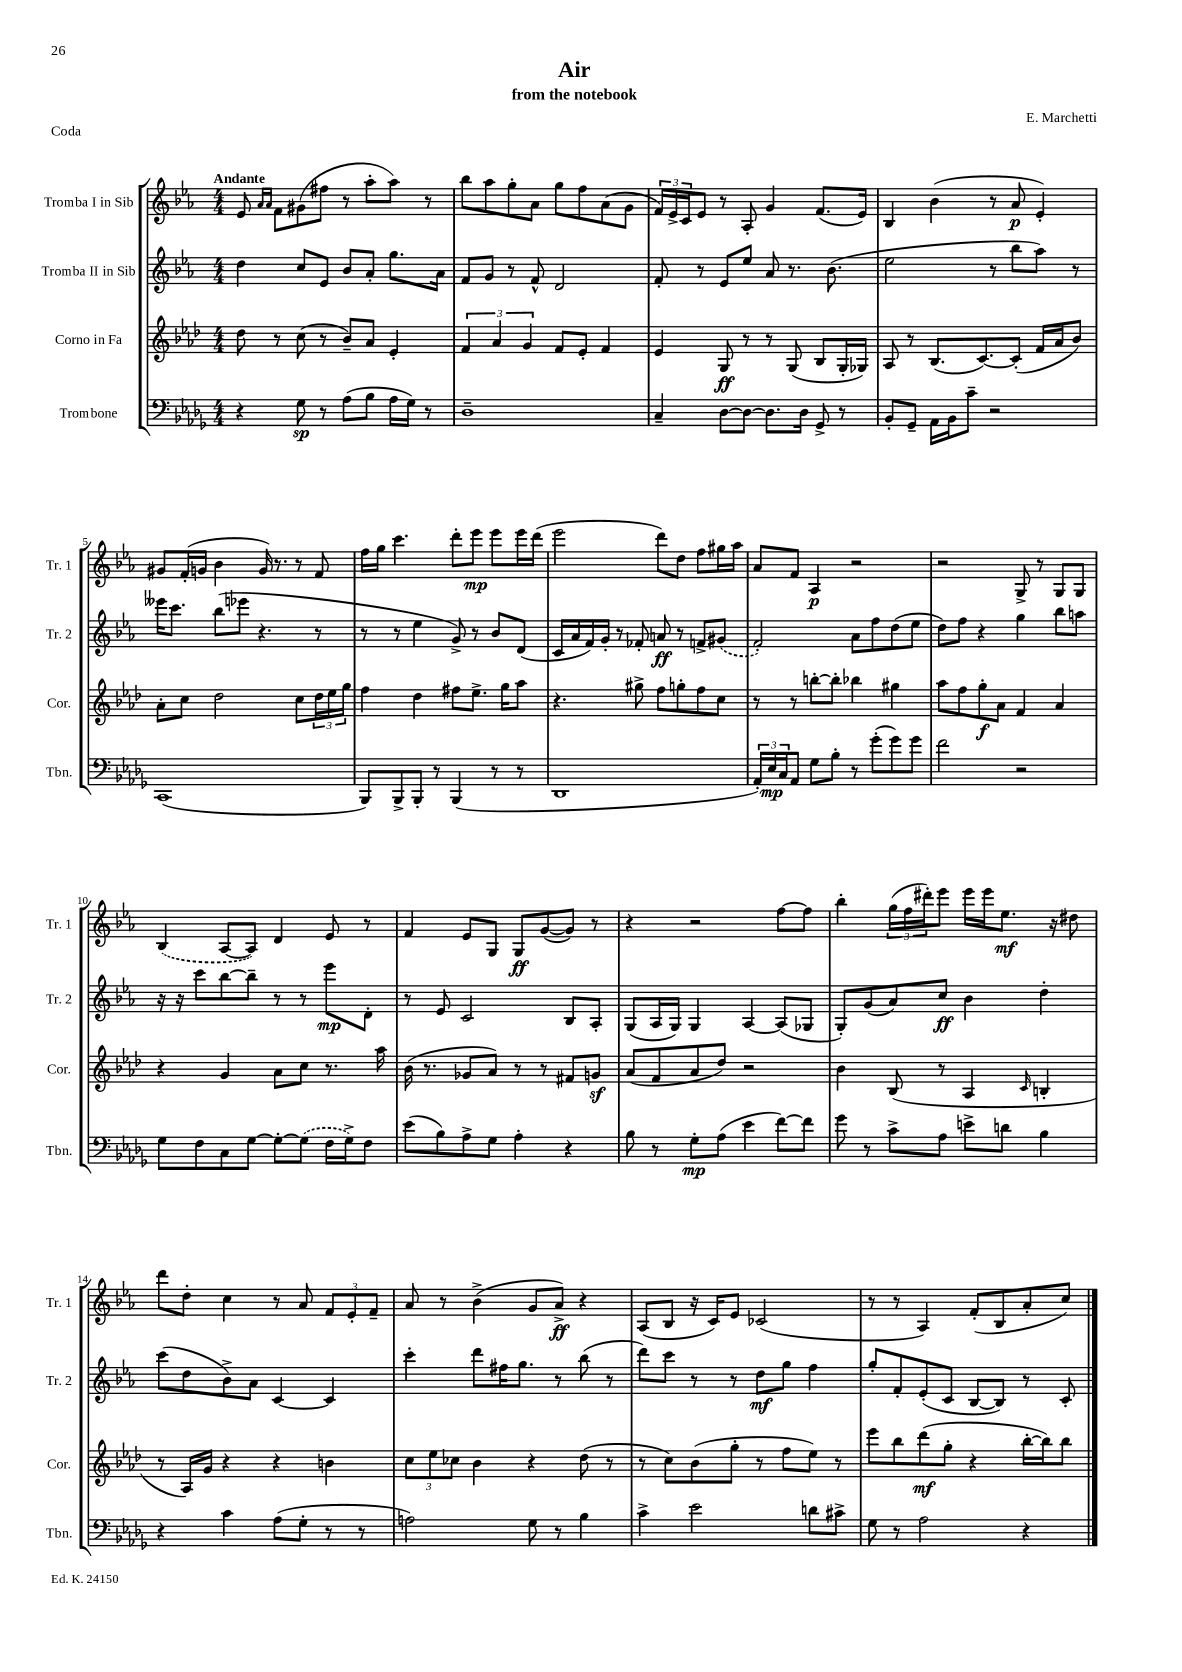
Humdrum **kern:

**kern	**kern	**kern	**kern
*staff4	*staff3	*staff2	*staff1
*clefF4	*clefG2	*clefG2	*clefG2
*k[b-e-a-d-g-]	*k[b-e-a-d-]	*k[b-e-a-]	*k[b-e-a-]
*M4/4	*M4/4	*M4/4	*M4/4
4r	8dd-	4dd	8e-
.	.	.	16qqa-
.	.	.	16qqa-
.	8r	.	8f
8G-	(8cc	8cc	(8g#
8r	8r	8e-	8ff#
(8A-	8b-~)	8b-	8r
8B-	8a-	8a-'	8aa-'
16A-	4e-'	8.gg	8aa-)
16G-)	.	.	.
8r	.	.	8r
.	.	16a-	.
=	=	=	=
1D-~	6f	8f	8bb-
.	.	8g	8aa-
.	6a-	.	.
.	.	8r	8gg'
.	6g	.	.
.	.	8f^^	8a-
.	8f	2d	8gg
.	8e-'	.	8ff
.	4f	.	(8a-
.	.	.	8g
=	=	=	=
4C~	4e-	8f'	24f)
.	.	.	24e-^
.	.	.	24c
.	.	8r	8e-
[8D-	8G	8e-	8r
8D-_	8r	8ee-	8A-'
8.D-]	8r	8a-	4g
.	(8G	8.r	.
16D-	.	.	.
8GG-^	8B-	.	(8.f
.	.	(8.b-	.
8r	16G'	.	.
.	16G-)	.	16e-)
=	=	=	=
8BB-'	8A-	2ee-	4B-
8GG-~	8r	.	.
16AA-	(8.B-	.	(4b-
16BB-	.	.	.
8c~	.	.	.
.	[8.c)	.	.
2r	.	8r	8r
.	(8c']	8bb-	8a-
.	16f	8aa-)	4e-')
.	16a-	.	.
.	8b-)	8r	.
=	=	=	=
(1CC	8a-'	16eee--	8g#
.	.	8.ccc	.
.	8cc	.	(16f'
.	.	.	16g
.	2dd-	(8bb-	4b-
.	.	8eee-	.
.	.	4.r	16g)
.	.	.	8.r
.	8cc	.	8r
.	24dd-	8r	8f
.	24ee-	.	.
.	24gg	.	.
=	=	=	=
8BBB-)	4ff	8r	16ff
.	.	.	16gg
8BBB-^	.	8r	4.ccc
8BBB-'	4dd-	4ee-	.
8r	.	.	.
(4BBB-	8ff#	8g^)	8ddd'
.	8.ee-^	8r	8eee-
8r	.	8b-	8eee-
.	16gg	.	.
8r	8aa-	(8d	16eee-
.	.	.	(16ddd
=	=	=	=
1DD-	4.r	16c	2eee-
.	.	16a-	.
.	.	16f)	.
.	.	16g'	.
.	.	8r	.
.	8gg#^	8f-'	.
.	8ff	8a	8ddd)
.	8gg'	8r	8dd
.	8ff	8f^	8ff
.	8cc	(8g#	16gg#
.	.	.	16aa-
=	=	=	=
24AA-')	8r	2f')	8a-
24E-	.	.	.
24C	.	.	.
8AA-	8r	.	8f
8G-	[8bb'	.	4A-
8B-'	8bb']	.	.
8r	4bb-	8a-	2r
(8g-'	.	8ff	.
8g-)	4gg#	(8dd	.
8g-	.	8ee-	.
=	=	=	=
2f	8aa-	8dd)	2r
.	8ff	8ff	.
.	8gg'	4r	.
.	8a-	.	.
2r	4f	4gg	8G^
.	.	.	8r
.	4a-	8bb-	8G
.	.	8aa	8G
=	=	=	=
8G-	4r	16r	(4B-
.	.	16r	.
8F	.	8ccc	.
8C	4g	[8bb-	[8A-
[8G-	.	8bb-~]	8A-])
8G-'_	8a-	8r	4d
(8G-]	8cc	8r	.
16F	8.r	8eee-	8e-
16G-^)	.	.	.
8F	.	8d'	8r
.	16aa-	.	.
=	=	=	=
(8e-	(16b-	8r	4f
.	8.r	.	.
8B-)	.	8e-	.
8A-^	8g-	2c	8e-
8G-	8a-)	.	8G
4A-'	8r	.	8G
.	8r	.	([8g
4r	8f#	8B-	8g])
.	8g	8A-'	8r
=	=	=	=
8B-	(8a-	(8G	4r
8r	8f	16A-	.
.	.	16G)	.
8G-'	8a-	4G	2r
(8A-	8dd-)	.	.
4e-	2r	[4A-	.
[8f)	.	(8A-]	[8ff
8f]	.	8G-	8ff]
=	=	=	=
8g-	4b-	8G')	4bb-'
8r	.	(8g	.
8c^	(8B-	8a-)	(24gg
.	.	.	24ff
.	.	.	24ddd#')
8A-	8r	8cc	8eee-
8e^	4A-	4b-	16eee-
.	.	.	16eee-
8d	.	.	8.ee-
.	16qqc	.	.
4B-	4B'	4dd'	.
.	.	.	16r
.	.	.	8dd#
=	=	=	=
4r	8r	(8ccc	8ddd
.	16A-)	8dd	8dd'
.	16g	.	.
4c	4r	8b-^)	4cc
.	.	8a-	.
(8A-	4r	[4c	8r
8G-'	.	.	8a-
8r	4b	4c]	12f
.	.	.	12e-'
8r	.	.	.
.	.	.	12f~
=	=	=	=
2A)	12cc	4ccc'	8a-
.	12ee-	.	.
.	.	.	8r
.	12cc-	.	.
.	4b-	8ddd	(4b-^
.	.	16ff#	.
.	.	8.gg	.
8G-	4r	.	8g
8r	.	8r	8a-^)
4B-	(8dd-	(8bb-	4r
.	8r	8r	.
=	=	=	=
4c^	8r	8ddd)	(8A-
.	8cc)	8ccc	8B-
2e-	(8b-	8r	16r
.	.	.	16c)
.	8gg'	8r	8e-
.	8r	8dd	(2c-
.	8ff	8gg	.
8d	8ee-)	4ff	.
8c#^	8r	.	.
=	=	=	=
8G-	8eee-	8gg'	8r
8r	8bb-	8f'	8r
2A-	(8ddd-	(8e-'	4A-)
.	8gg'	8c	.
.	4r	[8B-	(8f'
.	.	8B-])	8B-
4r	[16bb-'	8r	8a-'
.	16bb-])	.	.
.	8bb-	8c'	8cc)
==	==	==	==
*-	*-	*-	*-
